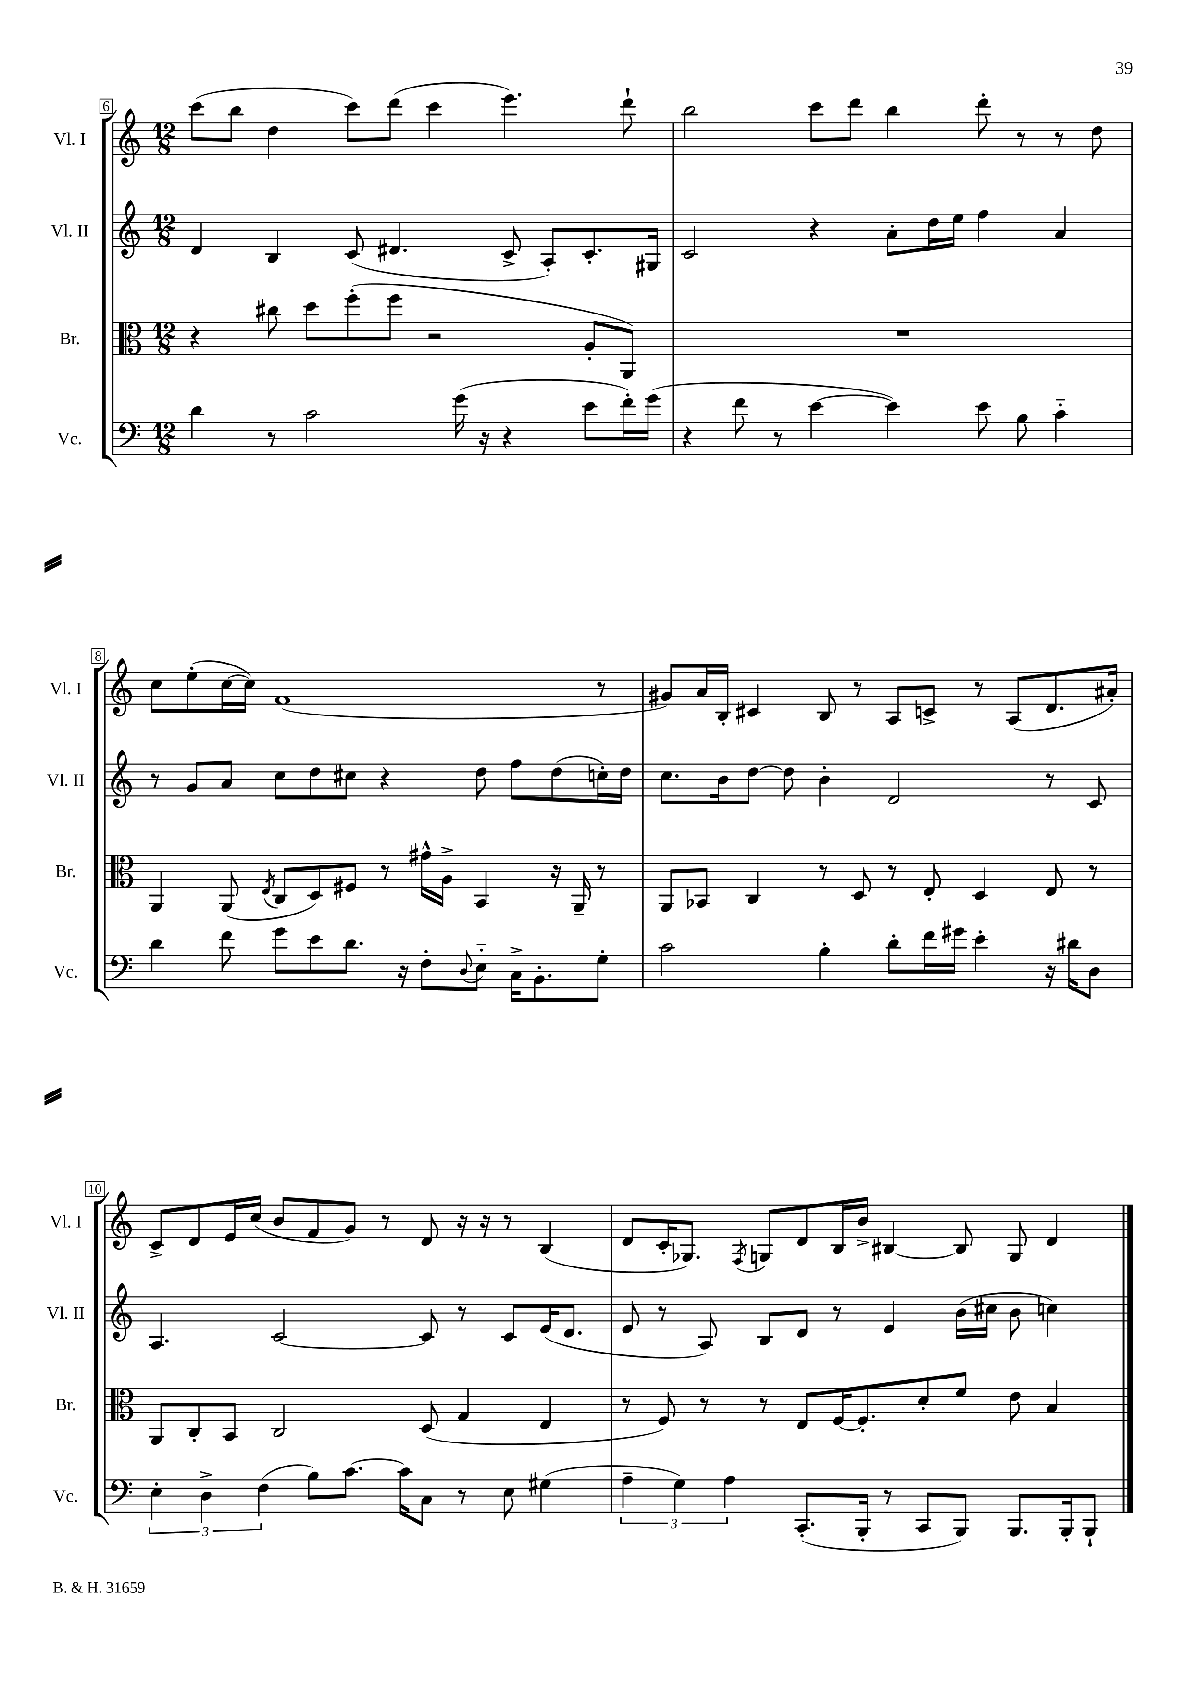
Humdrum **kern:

**kern	**kern	**kern	**kern
*staff4	*staff3	*staff2	*staff1
*clefF4	*clefC3	*clefG2	*clefG2
*k[]	*k[]	*k[]	*k[]
*M12/8	*M12/8	*M12/8	*M12/8
4d\	4r	4d/	(8ccc\L
.	.	.	8bb\J
8r	8cc#\	4B/	4dd\
2c\	8dd\L	.	.
.	(8ff'\	(8c/	8ccc\L)
.	8ff\J	4.d#/	(8ddd\J
.	2r	.	4ccc\
(16g\	.	.	.
16r	.	.	.
4r	.	8c^/	4.eee\)
.	.	8A'/L)	.
8e\L	8A'/L	8.c'/	.
16f'\L)	8AA/J)	.	8ddd`\
(16g\JJ	.	16G#/Jk	.
=	=	=	=
4r	1.r	2c/	2bb\
8f\	.	.	.
8r	.	.	.
[4e\	.	4r	8ccc\L
.	.	.	8ddd\J
4e\])	.	8a'\L	4bb\
.	.	16dd\L	.
.	.	16ee\JJ	.
8e\	.	4ff\	8ddd'\
8B\	.	.	8r
4c'~\	.	4a/	8r
.	.	.	8dd\
=	=	=	=
4d\	4AA/	8r	8cc\L
.	.	8g/L	(8ee'\
8f\	(8AA/	8a/J	[16cc\L
.	.	.	16cc\]JJ)
.	8qE/	.	.
8g\L	8C/L	8cc\L	(1f
8e\	8D/)	8dd\	.
8.d\J	8F#/J	8cc#\J	.
.	8r	4r	.
16r	.	.	.
8F'\L	16g#^^\LL	.	.
.	16A^\JJ	.	.
8qqD/	.	.	.
8E'~\J	4BB/	8dd\	.
16C^\LK	.	8ff\L	.
8.BB'\	.	.	.
.	16r	(8dd\	.
.	16AA~/	.	.
8G'\J	8r	16cc'\L)	8r
.	.	16dd\JJ	.
=	=	=	=
2c\	8AA/L	8.cc\L	8g#/L)
.	8BB-/J	.	16a/L
.	.	16b\k	16B'/JJ
.	4C/	[8dd\J	4c#/
.	.	8dd\]	.
4B'\	8r	4b'\	8B/
.	8D/	.	8r
8d'\L	8r	2d/	8A/L
16f\L	8E'/	.	8c^/J
16g#\JJ	.	.	.
4e'\	4D/	.	8r
.	.	.	(8A/L
16r	8E/	8r	8.d/
16d#\LK	.	.	.
8D\J	8r	8c/	.
.	.	.	16a#'/Jk)
=	=	=	=
6E'\	8AA/L	4.A/	8c^/L
.	8C'/	.	8d/
6D^\	.	.	.
.	8BB/J	.	16e/L
.	.	.	(16cc/JJ
(6F\	.	.	.
.	2C/	[2c/	8b/L
8B\L)	.	.	8f/
[8.c\J	.	.	8g/J)
.	.	.	8r
16c\]LK	.	.	.
8C\J	(8D/	8c/]	8d/
8r	4G/	8r	16r
.	.	.	16r
8E\	.	8c/L	8r
(4G#\	4E/	(16e/K	(4B/
.	.	8.d/J	.
=	=	=	=
6A~\	8r	8e/	8d/L
.	8F/)	8r	16c'/K
6G\)	.	.	.
.	.	.	8.G-/J)
.	8r	8A/)	.
6A\	.	.	.
.	.	.	8qF/
.	8r	8B/L	8G/L
(8.CC'/L	8E/L	8d/J	8d/
.	[16F/K	8r	16B/L
16BBB'/Jk	8.F'/]	.	16b^/JJ
8r	.	4e/	[4B#/
8CC/L	8d'/	.	.
8BBB/J)	8f/J	(16b\LL	8B#/]
.	.	16cc#\JJ	.
8.BBB/L	8e\	8b\	8G/
.	4B/	4cc\)	4d/
16BBB'/k	.	.	.
8BBB`/J	.	.	.
==	==	==	==
*-	*-	*-	*-
